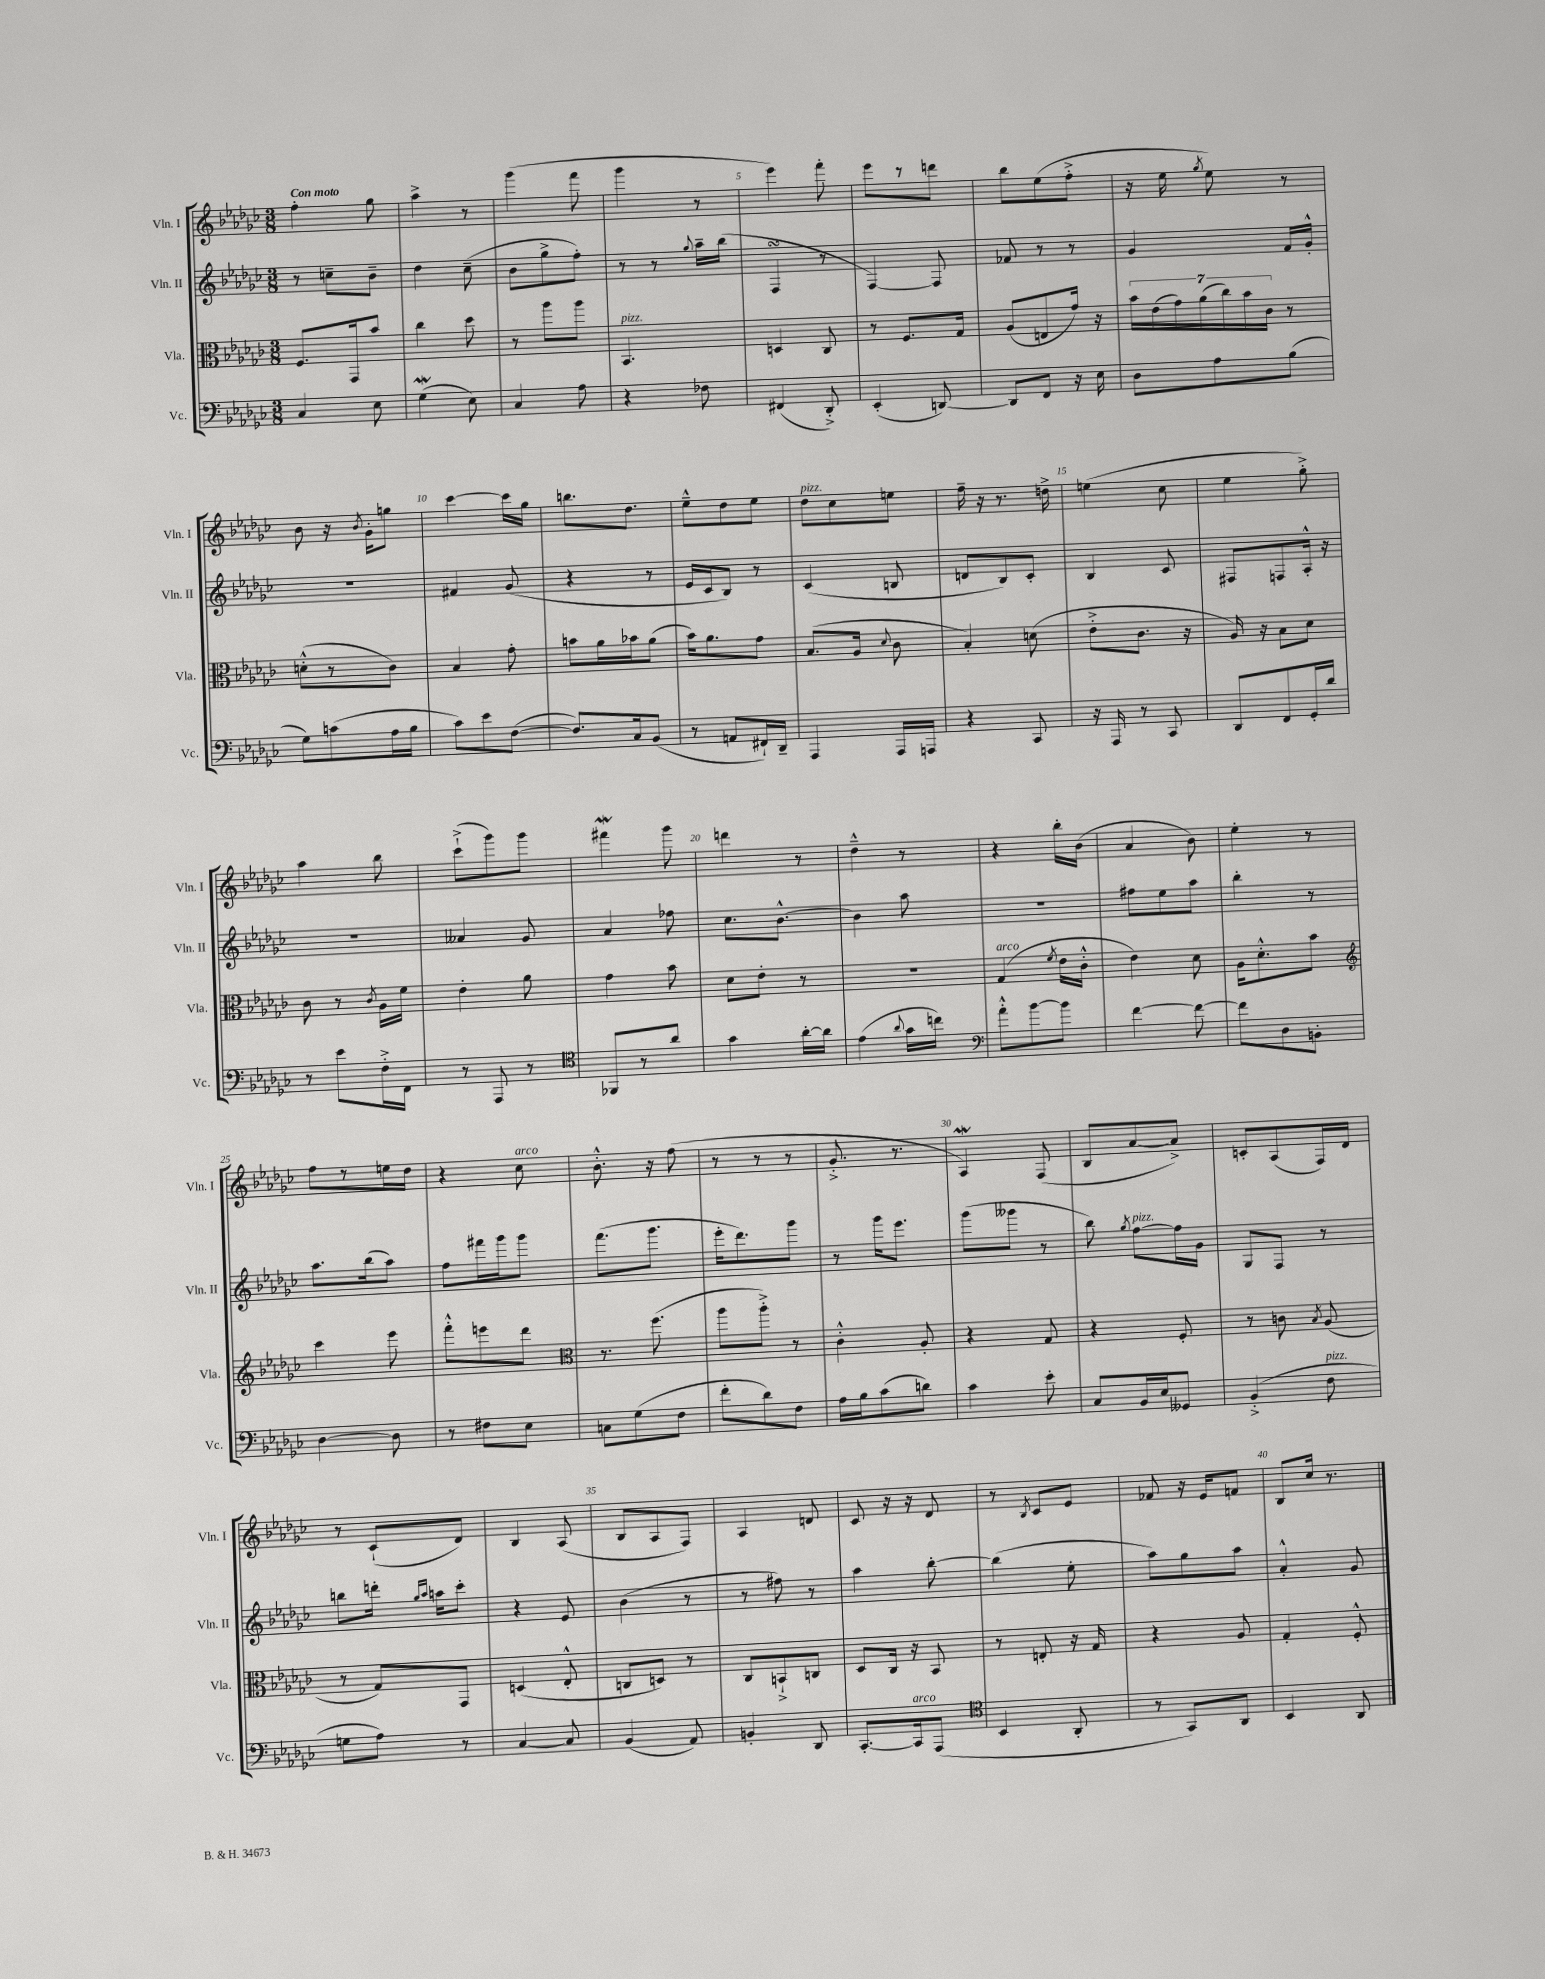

**kern	**kern	**kern	**kern
*part4	*part3	*part2	*part1
*staff4	*staff3	*staff2	*staff1
*I"Vc.	*I"Vla.	*I"Vln. II	*I"Vln. I
*I'Vc.	*I'Vla.	*I'Vln. II	*I'Vln. I
*clefF4	*clefC3	*clefG2	*clefG2
*k[b-e-a-d-g-c-]	*k[b-e-a-d-g-c-]	*k[b-e-a-d-g-c-]	*k[b-e-a-d-g-c-]
*M3/8	*M3/8	*M3/8	*M3/8
=1	=1	=1	=1
!	!	!	!LO:TX:a:B:t=Con moto
4C-/	8.F/L	8r	4ff'\
.	.	8ccn~\L	.
.	16GG-/k	.	.
8E-\	8b-/J	8b-~\J	8gg-\
=2	=2	=2	=2
(4G-w\	4cc-\	4dd-\	4aa-^\
8E-\)	8dd-\	(8cc-~\	8r
=3	=3	=3	=3
4C-/	8r	8b-\L	(4ggg-\
.	8aa-\L	8gg-^\	.
8A-\	8aa-\J	8ff'\J)	8fff\
=4	=4	=4	=4
!	!LO:TX:a:i:t=pizz.	!	!
4r	4.BB-/	8r	4ggg-\
.	.	8r	.
.	.	8qqgg-/	.
8F-X\	.	16aa-~\LL	8r
.	.	(16bb-\JJ	.
=5	=5	=5	=5
(4FF#X/	4Dn/	4FsSsS/	4eee-\)
8DD-'^/)	8C-/	8r	8fff'\
=6	=6	=6	=6
(4EE-'/	8r	[4F/)	8eee-\L
.	8.F/L	.	8r
[8DDn/)	.	8F/]	8dddn\J
.	16G-/Jk	.	.
=7	=7	=7	=7
8DD/L]	(8A-/L	8f-X/	8bb-\L
8FF/J	8En/	8r	(8ee-\
16r	16g-/Jk)	8r	8ff'^\J
16E-\	16r	.	.
=8	=8	=8	=8
8D-\L	28b-\LL	4g-/	16r
.	(28e-\	.	.
.	.	.	16ee-\
.	28g-\)	.	.
.	(28a-\	.	.
.	.	.	8qgg-/
8A-\	.	.	8ee-\)
.	28cc-\)	.	.
.	28b-\	.	.
.	28c-\JJ	.	.
(8B-\J	8r	16f/LL	8r
.	.	16g-'^^/JJ	.
!!LO:LB:g=z
=9	=9	=9	=9
8G-\L)	(8dn'^^\L	4.r	8b-\
(8cn\	8r	.	16r
.	.	.	8qb-/
.	.	.	16g-'\KL
16A-\L	8c-\J)	.	8ggn\J
16B-\JJ	.	.	.
=10	=10	=10	=10
8c-\L)	4B-/	4f#X/	[4ccc-\
8e-\	.	.	.
([8F\J	8g-'\	(8g-/	16ccc-\LL]
.	.	.	16gg-\JJ
=11	=11	=11	=11
8.F/L])	8bn\L	4r	8.bbn\L
.	16a-\L	.	.
16C-/k	16b-X\J	.	8.dd-\J
(8BB-/J	(8a-\J	8r	.
=12	=12	=12	=12
8r	16b-\KL)	16e-/LL	8ee-~^^\L
.	8.a-\	16c-/J	.
8AAn/L	.	8B-/J)	8dd-\
16FF#X`/L)	8g-\J	8r	8ee-\J
16DD-~/JJ	.	.	.
=13	=13	=13	=13
!	!	!	!LO:TX:a:i:t=pizz.
4AAA-/	(8.B-/L	(4c-/	8dd-\L
.	.	.	8cc-\
.	16A-/Jk	.	.
.	8qqd-/	.	.
16AAA-/LL	8c-\	8Bn/	8een\J
16AAAn/JJ	.	.	.
=14	=14	=14	=14
4r	4B-'/)	8dn/L	16ff~\
.	.	.	16r
.	.	8B-/)	8.r
8CC-/	(8dn\	8c-'/J	.
.	.	.	16ddn^\
=15	=15	=15	=15
16r	8e-'^\L	4B-/	(4een\
16AAA-/	.	.	.
8r	8.c-\J	.	.
8CC-/	.	8c-/	8cc-\
.	16r	.	.
=16	=16	=16	=16
8DD-/L	16A-/)	8F#X/L	4ee-\
.	16r	.	.
8FF/	8B-\L	8Fn/	.
16GG-'/L	8d-\J	16A-'^^/Jk	8gg-'^\)
16d-/JJ	.	16r	.
!!LO:LB:g=z
=17	=17	=17	=17
8r	8c-\	4.r	4aa-\
8e-\L	8r	.	.
.	8qc-/	.	.
16F'^\L	16A-\LL	.	8bb-\
16FF\JJ	16f\JJ	.	.
=18	=18	=18	=18
8r	4e-'\	4a--X/	(8ccc-`^\L
8AAA-/	.	.	8ggg-\)
8r	8a-\	8g-/	8ggg-\J
=19	=19	=19	=19
*clefC4	*	*	*
8FF-X/L	4g-\	4a-/	4fff#XW\
8r	.	.	.
8a-/J	8b-\	8ff-X\	8ggg-\
=20	=20	=20	=20
4g-\	8d-\L	8.cc-\L	4dddn\
.	8e-'\J	.	.
.	.	[8.b-^^\J	.
[16a-'\LL	8r	.	8r
16a-\JJ]	.	.	.
=21	=21	=21	=21
(4e-\	4.r	4b-\]	4dd-~^^\
8qqa-/	.	.	.
16g-\LL	.	8aa-\	8r
16ccn\JJ)	.	.	.
=22	=22	=22	=22
*clefF4	*	*	*
!	!LO:TX:a:i:t=arco	!	!
8a-'^^\L	(4G-/	4.r	4r
[8b-\	.	.	.
.	8qf/	.	.
8b-\J]	16e-\LL	.	16bb-'\LL
.	16c-'^^\JJ	.	(16b-\JJ
=23	=23	=23	=23
[4f\	4e-\)	8ff#X\L	4a-/
.	.	8ee-\	.
8f\_	8d-\	8aa-\J	8b-\)
=24	=24	=24	=24
8f\L]	16A-\KL	4bb-'\	4ee-'\
.	8.d-'^^\	.	.
8D-\	.	.	.
8BBn'\J	8b-\J	8r	8r
!!LO:LB:g=z
=25	=25	=25	=25
*	*clefG2	*	*
[4D-\	4ccc-\	8.aa-\L	8ff\L
.	.	.	8r
.	.	(16bb-\k	.
8D-\]	8eee-\	8aa-\J)	16een\L
.	.	.	16dd-\JJ
=26	=26	=26	=26
8r	8fff'^^\L	8ff\L	4r
8F#X\L	8eeen\	16fff#X\L	.
.	.	16ggg-\J	.
!	!	!	!LO:TX:a:i:t=arco
8E-\J	8ddd-\J	8ggg-\J	8cc-\
=27	=27	=27	=27
*	*clefC3	*	*
8Cn\L	8.r	(8.fff\L	8.b-'^^\
(8G-\	.	.	.
.	(8.ff\	8.ggg-\J	16r
8F\J	.	.	(8ff\
=28	=28	=28	=28
8f'\L	8aa-\L	16eee-'\KL	8r
.	.	8.ddd-\)	.
8d-\)	8aa-'^\J)	.	8r
8F\J	8r	8ggg-\J	8r
=29	=29	=29	=29
16A-\LL	4c-'^^\	8r	8.g-'^/
16B-\J	.	.	.
(8c-\	.	16ggg-\KL	.
.	.	8.eee-\J	8.r
8dn\J)	8A-'/	.	.
=30	=30	=30	=30
4c-\	4r	(8ggg-\L	4A-W/)
.	.	8ggg--X\J	.
8e-'\	8G-/	8r	(8F/
=31	=31	=31	=31
8C-/L	4r	8bb-\)	8B-/L
.	.	8qgg-/	.
!	!	!LO:TX:a:i:t=pizz.	!
16BB-/L	.	[8ff\L	[8a-/
16E-/J	.	.	.
8GG--X/J	8F'/	16ff\L]	8a-^/J])
.	.	16g-\JJ	.
=32	=32	=32	=32
(4BB-'^/	8r	8G-/L	8cn'/L
.	8cn\	8F/J	(8A-/
.	8qB-/	.	.
!LO:TX:a:i:t=pizz.	!	!	!
8F\	(8A-/	8r	16F/L)
.	.	.	16d-/JJ
!!LO:LB:g=z
=33	=33	=33	=33
8Gn\L	8r	8bbn\L	8r
8A-\J)	8G-/L)	16dddn'\Jk	(8c-`/L
.	.	16qqgg-/LL	.
.	.	16qqaa-/JJ	.
.	.	16aan\KL	.
8r	8GG-/J	8ccc-'\J	8d-/J)
=34	=34	=34	=34
[4C-/	(4Dn/	4r	4B-/
8C-/]	8E-'^^/	8e-/	(8A-/
=35	=35	=35	=35
(4BB-/	8Cn/L	(4b-\	8B-/L
.	8Dn/J)	.	8A-/
8AA-/)	8r	8r	8F/J)
=36	=36	=36	=36
4BBn'/	8C-/L	8r	4A-/
.	8BBn`^/	8ff#X\)	.
8DD-/	8Cn/J	8r	8dn/
=37	=37	=37	=37
[8.CC-'/L	8D-/L	4aa-\	8c-/
.	16C-/Jk	.	16r
!LO:TX:a:i:t=arco	!	!	!
16CC-/k]	16r	.	16r
(8AAA-/J	8BB-/	[8bb-'\	8d-/
=38	=38	=38	=38
*clefC4	*	*	*
4BB-/	8r	(4bb-\]	8r
.	.	.	8qB-/
.	8En'/	.	8c-/L
8AA-'/	16r	8ee-'\	8e-/J
.	16G-/	.	.
=39	=39	=39	=39
8r	4r	8aa-\L)	8f-X/
8GG-/L)	.	8gg-\	16r
.	.	.	16e-/KL
8AA-/J	8A-/	8aa-\J	8fn/J
=40	=40	=40	=40
4BB-/	4G-'/	4a-'^^/	8B-/L
.	.	.	16cc-/Jk
.	.	.	8.r
8AA-/	8F'^^/	8g-/	.
==	==	==	==
*-	*-	*-	*-
